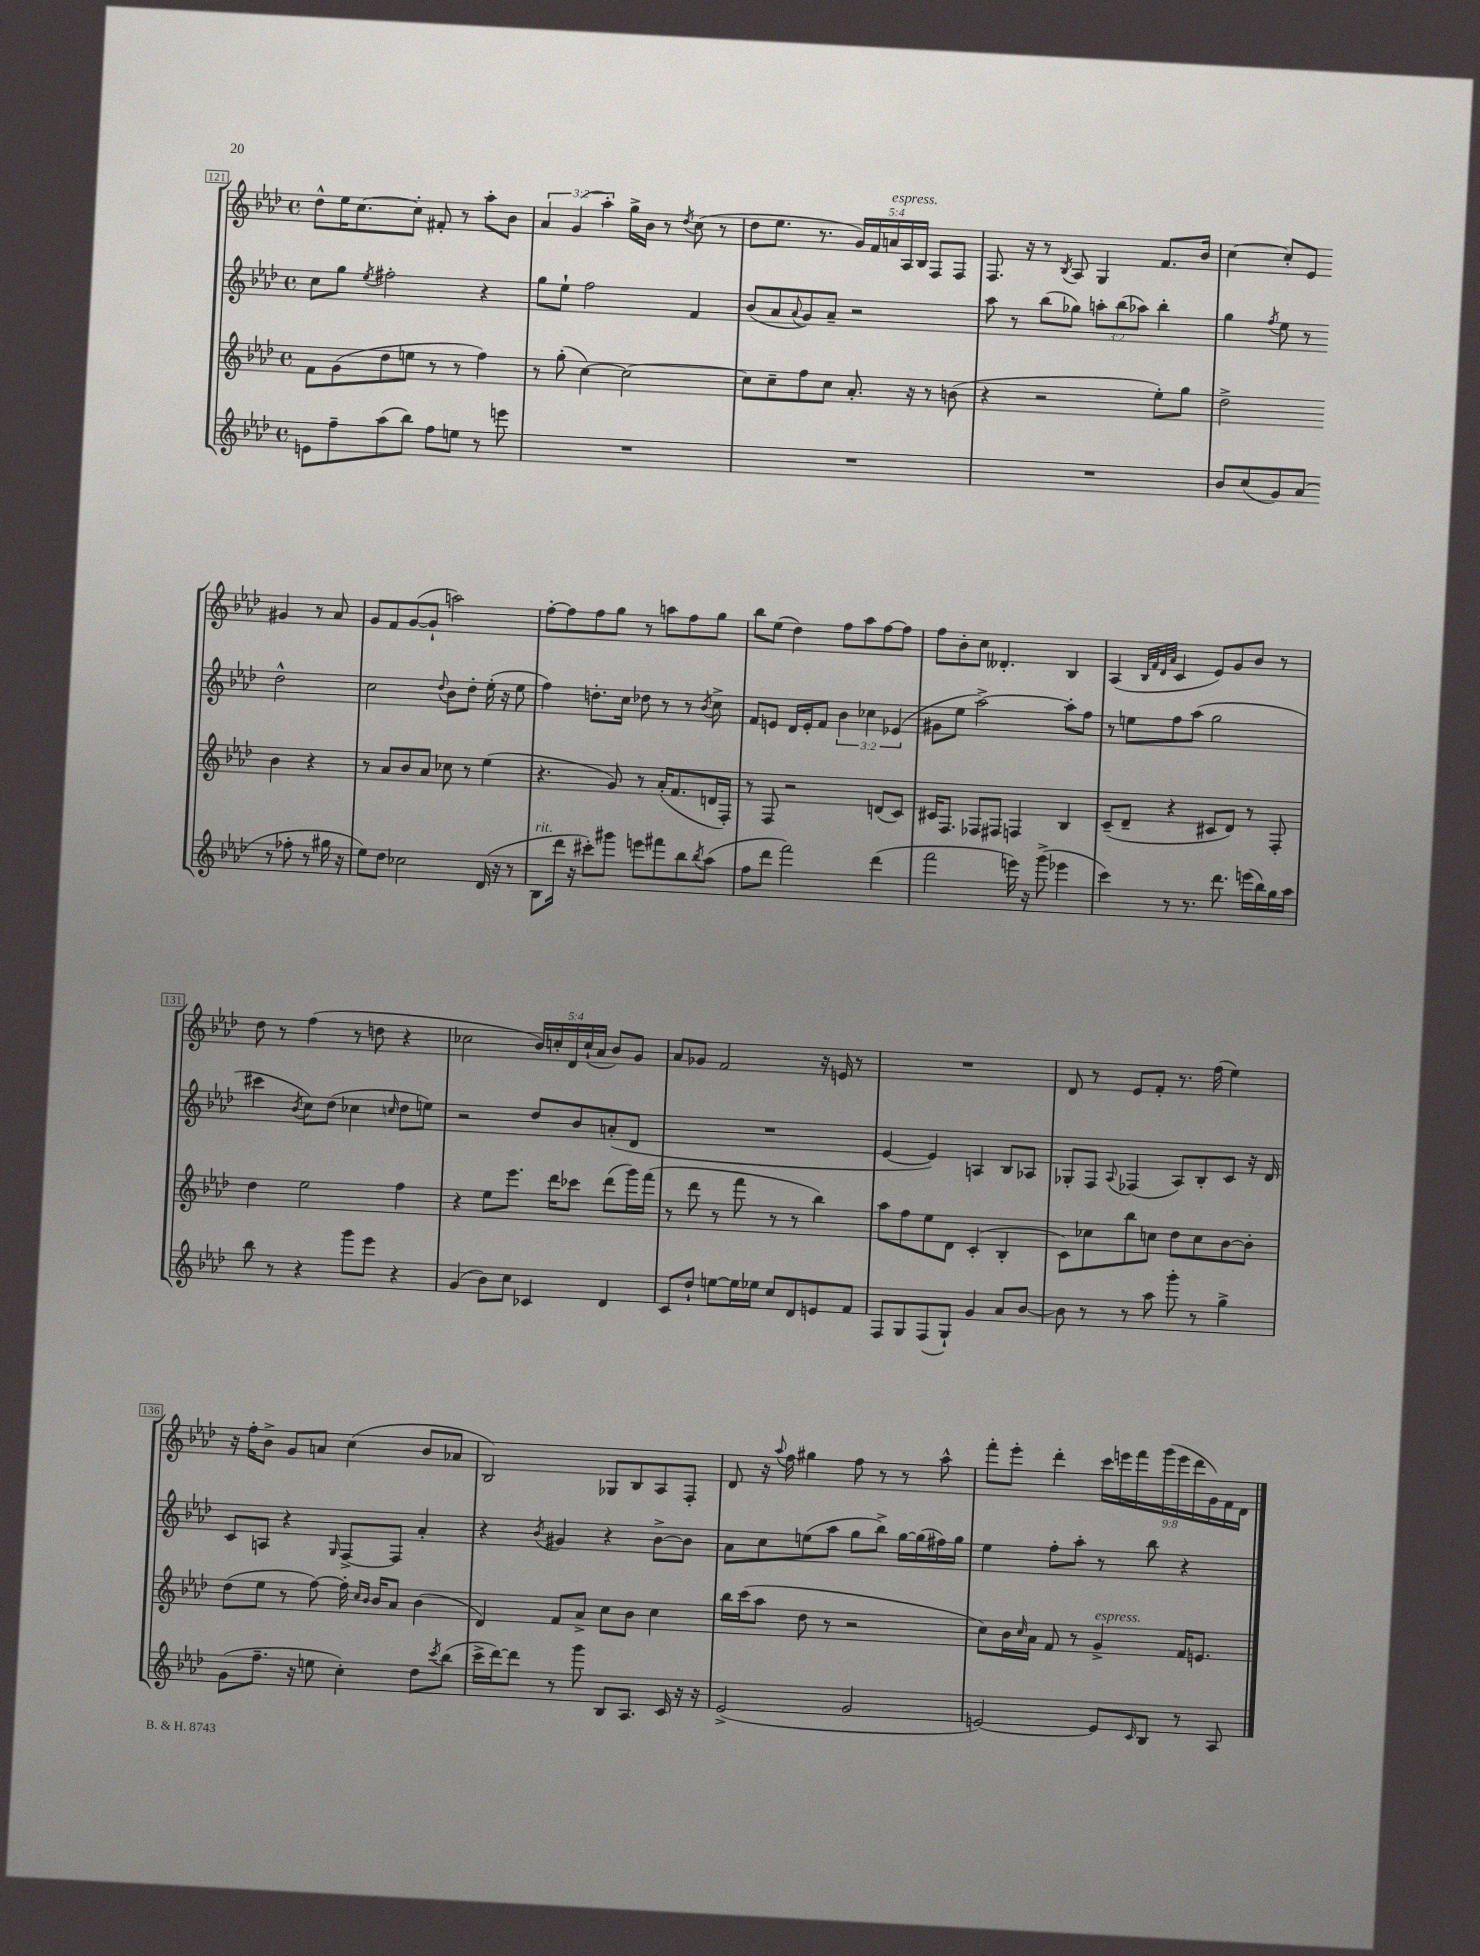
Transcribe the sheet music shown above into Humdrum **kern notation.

**kern	**kern	**kern	**kern
*staff4	*staff3	*staff2	*staff1
*clefG2	*clefG2	*clefG2	*clefG2
*k[b-e-a-d-]	*k[b-e-a-d-]	*k[b-e-a-d-]	*k[b-e-a-d-]
*M4/4	*M4/4	*M4/4	*M4/4
*met(c)	*met(c)	*met(c)	*met(c)
8e	8f	8cc	8dd-^^
8ff~	(8g	8gg	16ee-
.	.	.	[8.cc
.	.	8qee-	.
(8aa-	8dd-	2ff#'	.
8bb-)	8ee	.	8cc']
8ff	8r	.	8f#'
8ee	8r	.	8r
8r	4ff)	4r	8aa-'
8eee	.	.	8b-
=	=	=	=
1r	8r	8gg	6a-
.	(8gg'	8ee-`	.
.	.	.	(6g
.	[4cc)	2ff	.
.	.	.	6aa-')
.	2cc_	.	16gg^
.	.	.	16b-
.	.	.	8r
.	.	.	8qdd-
.	.	4f	(8cc
.	.	.	8r
=	=	=	=
1r	8cc]	(8b-	8dd-
.	8cc~	8a-	8.ee-
.	.	8qqa-	.
.	8ff	8g)	.
.	.	.	8.r
.	8cc	8a-~	.
.	8.a-'	2r	20g)
.	.	.	20f
.	.	.	20a
.	.	.	20A-
.	16r	.	.
.	.	.	20B-
.	8r	.	8F
.	(8b	.	8F
=	=	=	=
1r	4r	8aa-	8.F
.	.	8r	.
.	.	.	16r
.	2r	(8bb-	8r
.	.	.	8qB-
.	.	8gg-)	8A-
.	.	12aa'	4G
.	.	(12bb-	.
.	.	12aa-)	.
.	8ee-')	4bb-'	8.f
.	8gg	.	.
.	.	.	16b-
=	=	=	=
8b-	2dd-^	4gg	[4cc
(8cc	.	.	.
.	.	8qff	.
8g)	.	8ee-	8cc']
(8a-	.	8r	8e-
8r	4b-	2dd-^^	4g#
8ff-'	.	.	.
8r	4r	.	8r
16gg#	.	.	8a-
16r	.	.	.
=	=	=	=
8ee-)	8r	2cc	8g
8dd-	8a-	.	8f
2cc-	8b-	.	([8g
.	8a-	.	8g`]
.	.	8qqdd-	.
.	8cc-	8b-	2aa)
.	8r	8dd-'	.
(16d-	(4ee-	(16ee-'	.
16r	.	16r	.
8r	.	8ee-	.
=	=	=	=
8B-	4.r	4ff)	[8ff'
16ddd-	.	.	8ff]
16r	.	.	.
8ccc#')	.	8.dd'	8ff
8ggg#	8g)	.	8gg
.	.	16cc	.
8eee	8r	8dd-	8r
8fff#	(16a-'	8r	8aa
.	8.f	.	.
8bb-	.	8r	8ff
8qbb-	.	8qb-	.
(8aa-	16d	8cc^	8gg
.	16F')	.	.
=	=	=	=
8ff	8r	8f	8bb-
8ddd-	8F	8e	(8ee-
2fff)	2r	16d-	4dd-)
.	.	16e'	.
.	.	8f	.
.	.	6b-	8ff
.	.	.	8aa-
.	.	6cc-	.
(4ddd-	(8d	.	[8ff
.	.	(6e-	.
.	8c)	.	8ff]
=	=	=	=
2fff	16c#	8g#	8ff
.	8.F	.	.
.	.	8ee-	8b-'
.	8F-	[2aa-^)	8cc
.	8F#	.	4.d--'
16eee)	4F	.	.
16r	.	.	.
(8ggg^	.	.	.
4eee-	4B-	8aa-']	4B-
.	.	8ff	.
=	=	=	=
4ccc)	(8c~	8r	(4A-
.	8d-~	8ee	.
.	.	.	32qqB-
.	.	.	32qqf
.	.	.	32qqd-
.	.	.	32qqa-
8r	4r	8ff	4c
8.r	.	(8aa-	.
.	8c#	2gg	8e-)
8.ddd-	.	.	.
.	8d-)	.	8g
(16eee	8r	.	8b-
16bb-)	.	.	.
16gg	8F'	.	8r
16aa-	.	.	.
=	=	=	=
8bb-	4dd-	4ccc#	8dd-
8r	.	.	8r
.	.	8qb-	.
4r	2ee-	8cc)	(4ff
.	.	(8dd-	.
8ggg	.	4cc-	8r
8eee-	.	.	8dd
.	.	16qqcc	.
4r	4ff	8dd-	4r
.	.	8ee)	.
=	=	=	=
(4g	4r	2r	2cc-
8b-)	8ee-	.	.
8cc	8.eee-	.	.
4c-	.	8dd-	20b-)
.	.	.	20cc'
.	16ddd-	.	.
.	.	.	20d-
.	8ccc-	8b-	.
.	.	.	(20cc`
.	.	.	20a-
4d-	(8ddd-	(8a'	8b-)
.	16ggg)	8d-	8g
.	(16fff	.	.
=	=	=	=
8c	8r	1r	8a-
8dd-`	8ddd-	.	8g-
[8ee	8r	.	2f
16ee]	8fff	.	.
16ee-	.	.	.
8cc	8r	.	.
8d-	8r	.	.
8e	4bb-)	.	16r
.	.	.	16e
8f	.	.	8r
=	=	=	=
8F	8aa-	[4e-	1r
8G	8ff	.	.
(8F	8ee-	4e-])	.
8G`)	8d-	.	.
4g	(4c'	4A	.
8a-	4B-'	8B-	.
[8b-	.	8A-	.
=	=	=	=
8b-]	8c)	8G-'	8d-
8r	8cc-	8F	8r
.	.	8qqA-	.
8r	8bb-	(4F-	8e-
8aa-	8cc	.	8f'
8ggg'	8dd-	8A-)	8.r
8r	8cc	8B-'	.
.	.	.	(16ff
4gg^	[8b-	8c	4ee-)
.	8b-']	16r	.
.	.	16d-	.
=	=	=	=
(8g	(8dd-	8c	16r
.	.	.	16ff'
8.ff~	8ee-	8A	8b-^
.	8r	4r	8g
16r	.	.	.
8ee	[8ff)	.	8a
.	.	16qqG	.
4cc')	16ff']	[8F^	(4cc
.	16qqcc	.	.
.	16qqb-	.	.
.	16b-	.	.
.	8a-	8F]	.
8dd-	(4b-	4a-'	8b-
8qccc	.	.	.
(8bb-	.	.	8a-
=	=	=	=
16ccc^	4d-)	4r	2B-)
[16ddd-)	.	.	.
8ddd-]	.	.	.
.	.	8qb-	.
8r	8f	4g#	.
8ggg	8a-^	.	.
8B-	8cc	4r	8G-
8.A-	8b-	.	8B-
.	4cc	[8b-^	8A-
16c	.	.	.
16r	.	8b-]	8F'
16r	.	.	.
=	=	=	=
(2e-^	16bb-	8a-	8d-
.	(16ccc	.	.
.	8aa-	8cc	16r
.	.	.	8qqaa-
.	.	.	16ff
.	8dd-	(8ee	4gg#
.	8r	8aa-	.
2g	2r	8gg	8ff
.	.	8bb-^)	8r
.	.	[16gg	8r
.	.	(16gg]	.
.	.	16ff#)	8aa-^^
.	.	16gg	.
=	=	=	=
[2e)	8cc)	4ee-	8fff'
.	16b-	.	8eee-'
.	16qqcc	.	.
.	16a-	.	.
.	8f	8ff'	4ddd-'
.	8r	8aa-'	.
8e]	4g^	8r	18ccc
.	.	.	18eee
.	.	.	18fff
16qqc	.	.	.
8B-	.	8bb-	.
.	.	.	(18ggg
.	.	.	18eee
8r	16f	4r	.
.	.	.	18ddd-
.	8.e	.	.
.	.	.	18g)
8A-	.	.	.
.	.	.	18f
.	.	.	18d-
==	==	==	==
*-	*-	*-	*-
